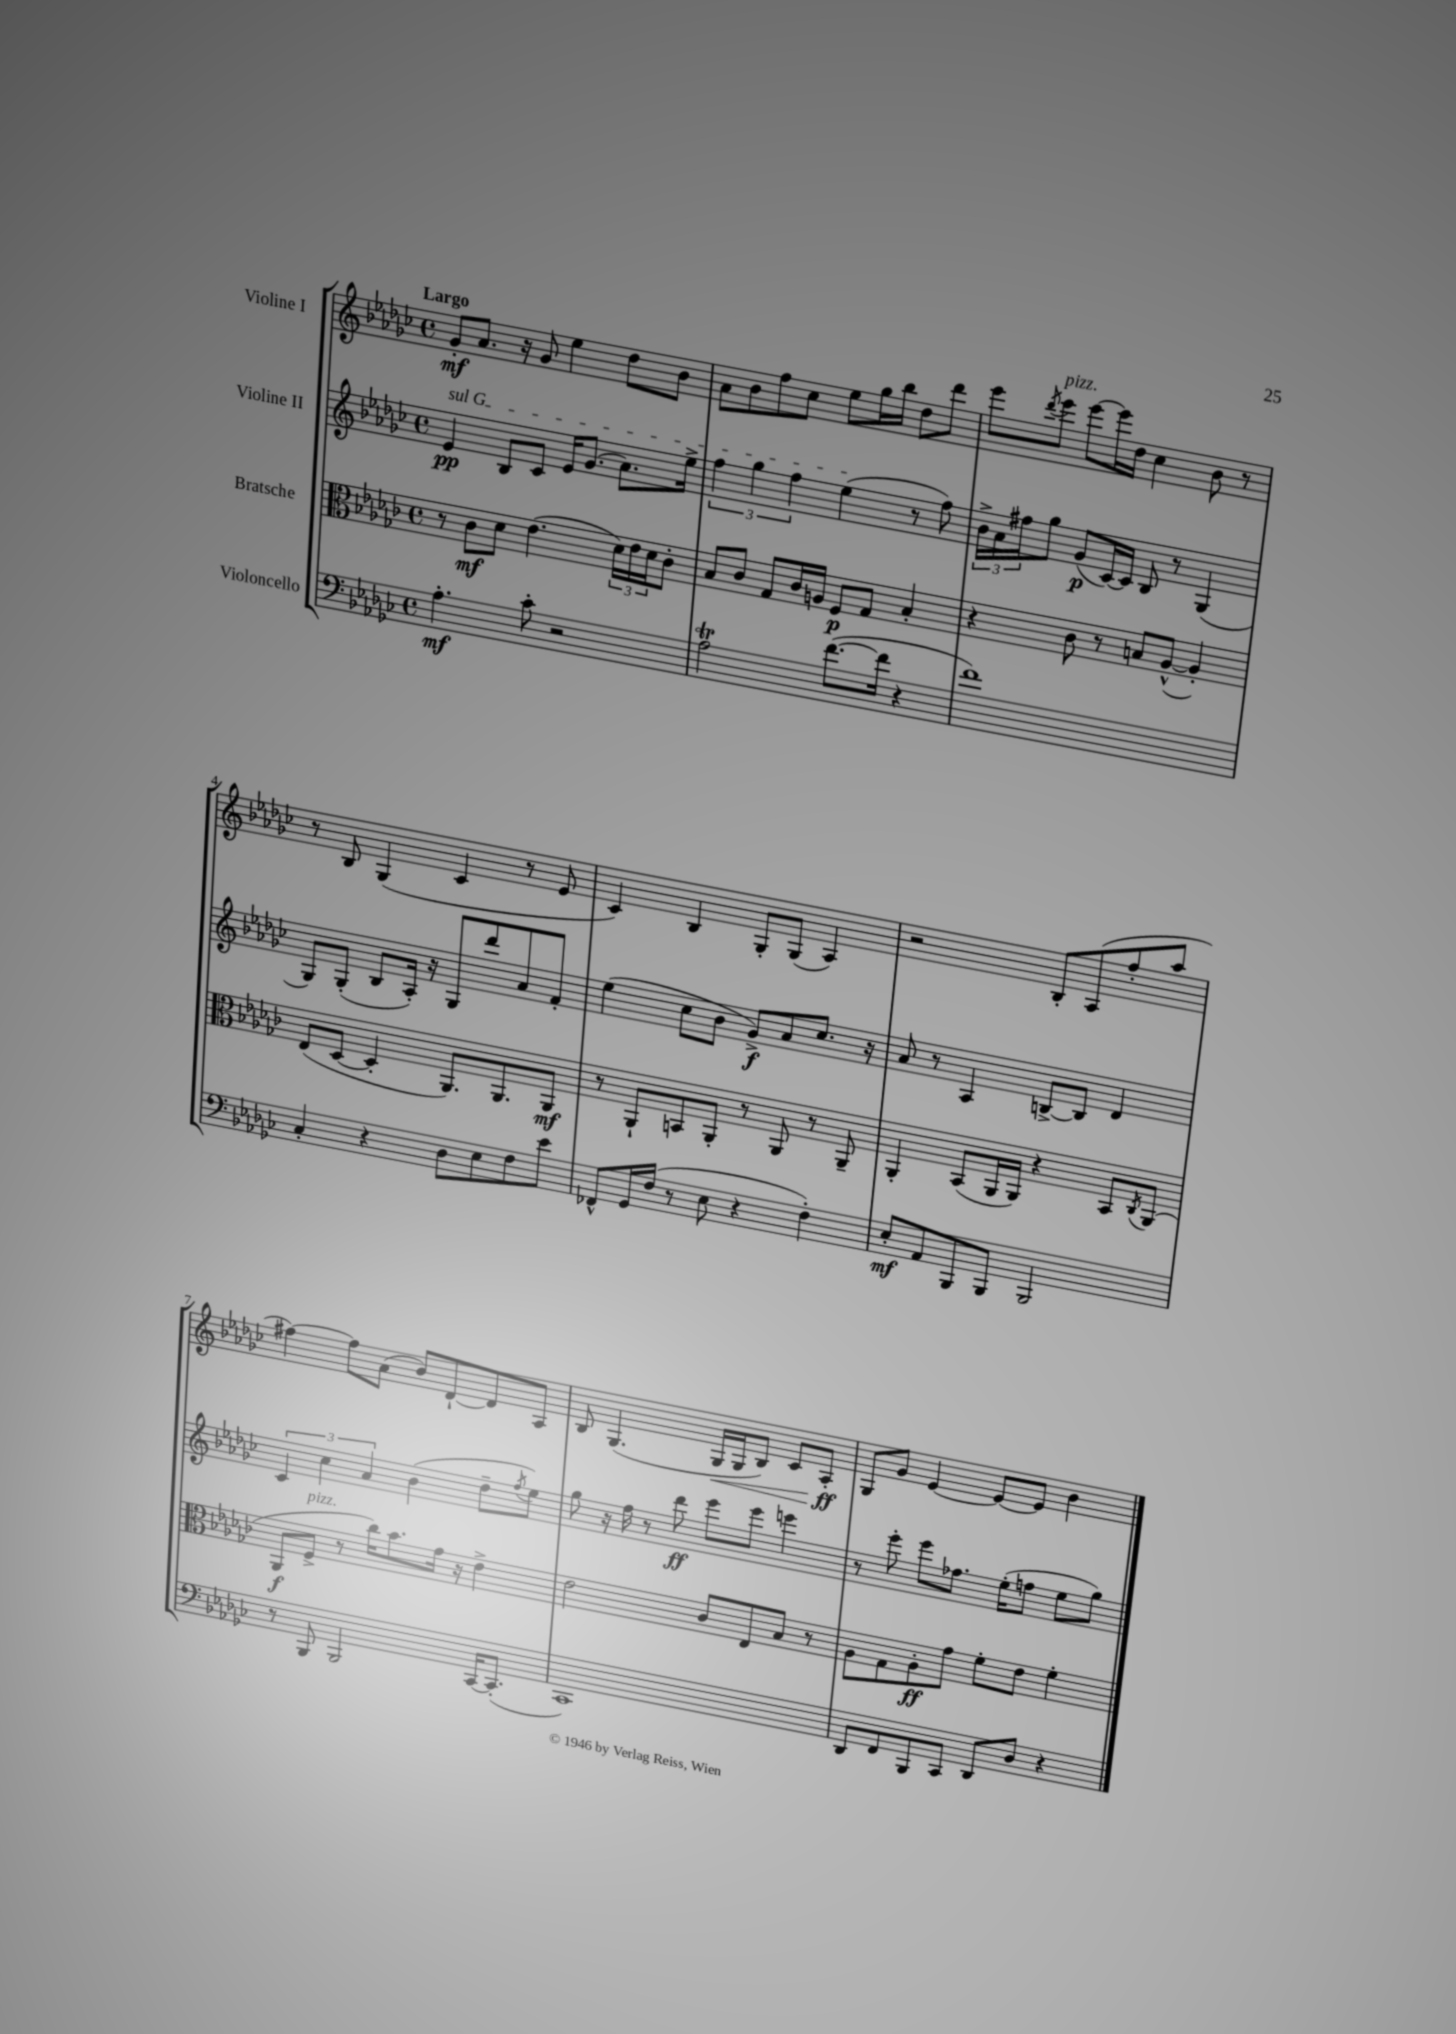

**kern	**kern	**kern	**kern
*staff4	*staff3	*staff2	*staff1
*clefF4	*clefC3	*clefG2	*clefG2
*k[b-e-a-d-g-c-]	*k[b-e-a-d-g-c-]	*k[b-e-a-d-g-c-]	*k[b-e-a-d-g-c-]
*M4/4	*M4/4	*M4/4	*M4/4
*met(c)	*met(c)	*met(c)	*met(c)
4.A-'	8r	4e-	8g-'
.	8c-	.	8.a-
.	8d-	8B-	.
.	.	.	16r
8c-'	(4.e-	8c-	8g-
2r	.	16e-	4ee-
.	.	(8.g-	.
.	24d-)	8.a-)	8dd-
.	24e-	.	.
.	24d-	.	.
.	8c-'	.	8b-
.	.	16ee-^	.
=	=	=	=
2A-	8B-	6ff	8a-
.	8c-	.	8b-
.	.	6gg-	.
.	8G-	.	8ff
.	.	6ff	.
.	16c-	.	8cc-
.	16A	.	.
([8.f	8F	(4ee-	8ee-
.	8G-	.	16gg-
16f]	.	.	16bb-
4r	4B-'	8r	8dd-
.	.	8ff)	8ddd-
=	=	=	=
1f)	4r	24b-^	8eee-
.	.	24a-	.
.	.	24ff#	.
.	.	.	8qddd-
.	.	8gg-	8eee-
.	8c-	(8g-	[8eee-
.	8r	[16c-)	16eee-]
.	.	16c-]	16dd-
.	8B	8B-	4cc-
.	([8A-^^	8r	.
.	4A-'])	(4G-	8b-
.	.	.	8r
=	=	=	=
4C-'	(8E-	8G-)	8r
.	[8D-	(8G-'	8B-
4r	4D-']	8B-	(4G-
.	.	16A-')	.
.	.	16r	.
8D-	8.AA-)	8G-	4c-
8E-	.	8ddd-	.
.	8.AA-	.	.
8F	.	8a-	8r
8e-	8AA-	8f'	8e-
=	=	=	=
8FF-^^	8r	(4ee-	4c-)
16GG-	8AA-`	.	.
(16F	.	.	.
8r	8BB	8cc-	4B-
8E-	8AA-'	8b-	.
4r	8r	8g-^)	8G-'
.	8AA-	8a-	(8G-
4F')	8r	8.cc-	4A-)
.	8AA-~	.	.
.	.	16r	.
=	=	=	=
8E-'	4AA-'	8a-	2r
8AA-	.	8r	.
8BBB-	(8BB-	4A-	.
8BBB-	16AA-	.	.
.	16AA-)	.	.
2BBB-	4r	[8B^	8B-'
.	.	8B]	(8A-
.	8BB-	4d-	8ff'
.	8qC-	.	.
.	(8AA-	.	8aa-
=	=	=	=
8r	8AA-	6c-	[4ff#)
8BBB-	8F^	.	.
.	.	6cc-	.
2BBB-	8r	.	8ff#]
.	.	6a-	.
.	16cc-)	.	(8a-
.	8.b-	.	.
.	.	(4b-	8b-)
.	16g-	.	[8d-`
.	16r	.	.
[16CC-	4e-^	8dd-~	8d-]
(8.CC-']	.	.	.
.	.	8qff	.
.	.	8ee-)	8A-
=	=	=	=
1CC-)	2e-	8gg-	8B-
.	.	16r	(4.G-
.	.	16ff	.
.	.	8r	.
.	.	8ddd-	.
.	8c-	8eee-	16G-
.	.	.	16G-
.	8E-	8eee-	8B-)
.	8B-	4eee	8c-
.	8r	.	8A-'
=	=	=	=
8DD-	8A-	8r	8G-
8FF	8G-	8eee-'	8g-
8BBB-	8A-'	8eee-	[4e-
8CC-	8g-	8.ff-	.
8DD-	8f'	.	8e-_
.	.	(16ee-'	.
8D-	8e-	8ff	8e-]
4r	4f'	8ee-	4b-
.	.	8gg-)	.
==	==	==	==
*-	*-	*-	*-
